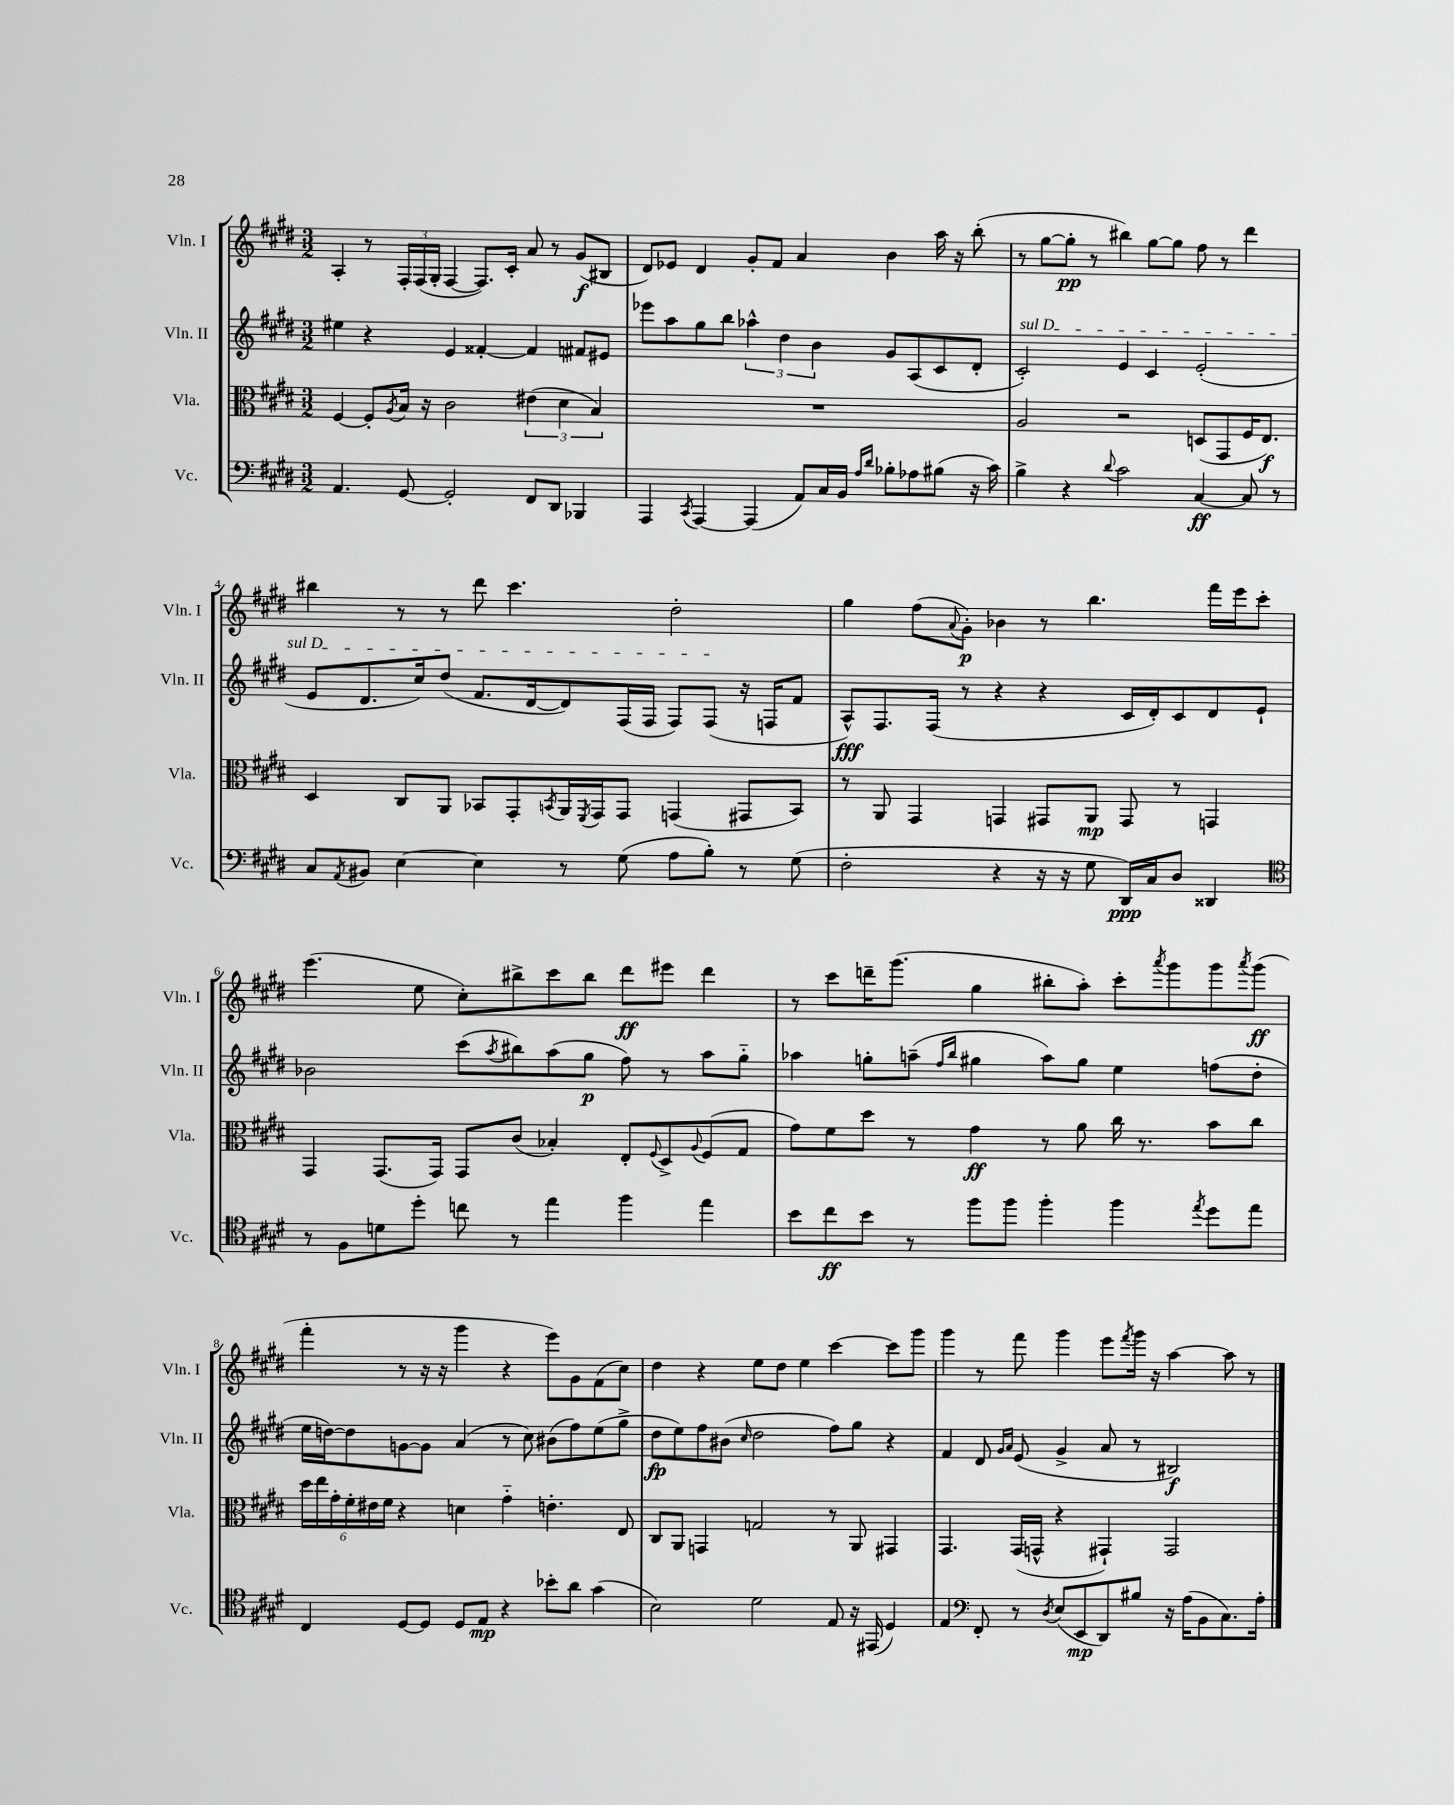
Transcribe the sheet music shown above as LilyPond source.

<<
\new StaffGroup <<
\new Staff = "s0" \with { instrumentName = "Vln. I" shortInstrumentName = "Vln. I" } {
    \clef treble \key e \major \numericTimeSignature \time 3/2
    a4-. r8 \tuplet 3/2 { fis16-. fis16( gis16-. } fis4~ fis8.) cis'16-. a'8 r8 gis'8\f( bis8 |
    dis'8) ees'8 dis'4 gis'8-. fis'8 a'4 b'4 a''16 r16 b''8-.( |
    r8 gis''8~ gis''8-.\pp r8 bis''4) gis''8~ gis''8 fis''8 r8 dis'''4 |
    bis''4 r8 r8 dis'''8 cis'''4. dis''2-. |
    gis''4 fis''8( \appoggiatura { a'8 } gis'8-.\p) bes'4 r8 b''4. fis'''16 e'''16 cis'''8-. |
    e'''4.( e''8 cis''8-.) bis''8-> cis'''8 bis''8 dis'''8\ff eis'''8 dis'''4 |
    r8 cis'''8 d'''16-- gis'''8.( gis''4 bis''8-. a''8-.) cis'''8-. \acciaccatura { a'''8 } gis'''8 gis'''8 \acciaccatura { a'''8 } gis'''8\ff( |
    fis'''4-. r8 r16 r16 gis'''4 r4 e'''8) gis'8 fis'8( cis''8) |
    dis''4 r4 e''8 dis''8 e''4 cis'''4~ cis'''8 gis'''8 |
    gis'''4 r8 fis'''8 gis'''4 e'''8 \acciaccatura { fis'''8 } gis'''16 r16 a''4~ a''8 r8 \bar "|." |
}
\new Staff = "s1" \with { instrumentName = "Vln. II" shortInstrumentName = "Vln. II" } {
    \clef treble \key e \major \numericTimeSignature \time 3/2
    eis''4 r4 e'4 fisis'4~-. fisis'4 fis'8 eis'8 |
    ees'''8 a''8 gis''8 b''8 \tuplet 3/2 { aes''4-^ dis''4 b'4 } gis'8 a8( cis'8 dis'8-. |
    \once \override TextSpanner.bound-details.left.text = \markup { \italic "sul D" } cis'2-.\startTextSpan) e'4 cis'4 e'2-.( |
    e'8 dis'8. cis''16) dis''8( fis'8. dis'16~ dis'8) fis16( fis16 fis8) fis8\stopTextSpan( r16 f16 fis'8 |
    a8-^\fff) fis8. fis16( r8 r4 r4 cis'16 dis'16-.) cis'8 dis'8 e'8-! |
    bes'2 cis'''8( \acciaccatura { a''8 } bis''8) a''8( gis''8\p fis''8) r8 a''8 gis''8-_ |
    aes''4 g''8-. a''8--( \grace { fis''16 b''16 } gis''4 a''8) gis''8 e''4 f''8( dis''8-. |
    e''16 d''16~) d''8 g'8~ g'8 a'4( r8 cis''8) bis'8( fis''8) e''8( gis''8-> |
    dis''8\fp e''8) fis''8 bis'8( \grace { cis''16 } dis''2 fis''8) gis''8 r4 |
    fis'4 dis'8 \grace { gis'16 a'16 } e'8( gis'4-> a'8 r8 bis2\f) \bar "|." |
}
\new Staff = "s2" \with { instrumentName = "Vla." shortInstrumentName = "Vla." } {
    \clef alto \key e \major \numericTimeSignature \time 3/2
    fis4~ fis8-. \acciaccatura { a8 } b16 r16 cis'2 \tuplet 3/2 { eis'4( dis'4 b4) } |
    R1. |
    a2 r2 d8( gis,8 fis16 e8.\f) |
    dis4 cis8 a,8 bes,8 gis,8-. \acciaccatura { b,8 } a,16 \acciaccatura { fis,8 } gis,16 gis,8 g,4( gis,8 b,8) |
    r8 a,8 gis,4 g,4 gis,8 a,8\mp gis,8 r8 g,4 |
    gis,4 gis,8.( gis,16) gis,8 cis'8( bes4-.) e8-. \appoggiatura { fis8 } dis8-> \appoggiatura { a8 } fis8( gis8 |
    gis'8) fis'8 dis''8 r8 gis'4\ff r8 a'8 cis''16 r8. b'8 cis''8 |
    \tuplet 6/4 { dis''16 e''16 gis'16-. fis'16-. eis'16 fis'16 } r4 d'4 gis'4-_ e'4.-. e8 |
    cis8 a,8 g,4 g2 r8 a,8 gis,4 |
    gis,4. gis,16( g,16-^ r4 gis,4-!) gis,2 \bar "|." |
}
\new Staff = "s3" \with { instrumentName = "Vc." shortInstrumentName = "Vc." } {
    \clef bass \key e \major \numericTimeSignature \time 3/2
    a,4. gis,8~ gis,2-. fis,8 dis,8 bes,,4 |
    a,,4 \acciaccatura { cis,8 } a,,4~ a,,4( a,8) cis16 b,16 \grace { a16 dis'16 } bes8-. aes8 bis8( r16 cis'16) |
    b4-> r4 \appoggiatura { dis'8 } cis'2 cis4~\ff cis8 r8 |
    cis8 \acciaccatura { a,8 } bis,8 e4~ e4 r8 gis8( a8 b8-.) r8 gis8( |
    fis2-. r4 r16 r16 gis8 dis,16\ppp) cis16 dis8 disis,4 |
    \clef tenor r8 fis8 d'8 dis''8-. c''8 r8 e''4 fis''4 e''4 |
    b'8 cis''8\ff b'8 r8 fis''8 fis''8 fis''4-. fis''4 \acciaccatura { e''8 } dis''8 e''8 |
    cis4 dis8~ dis8 dis8 e8\mp r4 bes'8-. a'8 gis'4( |
    b2) dis'2 e8 r16 eis,16( dis4) |
    e4 \clef bass fis,8-. r8 \acciaccatura { dis8 } e8( e,8\mp dis,8) bis8 r16 a16( b,8 cis8.) a16-. \bar "|." |
}
>>
>>
